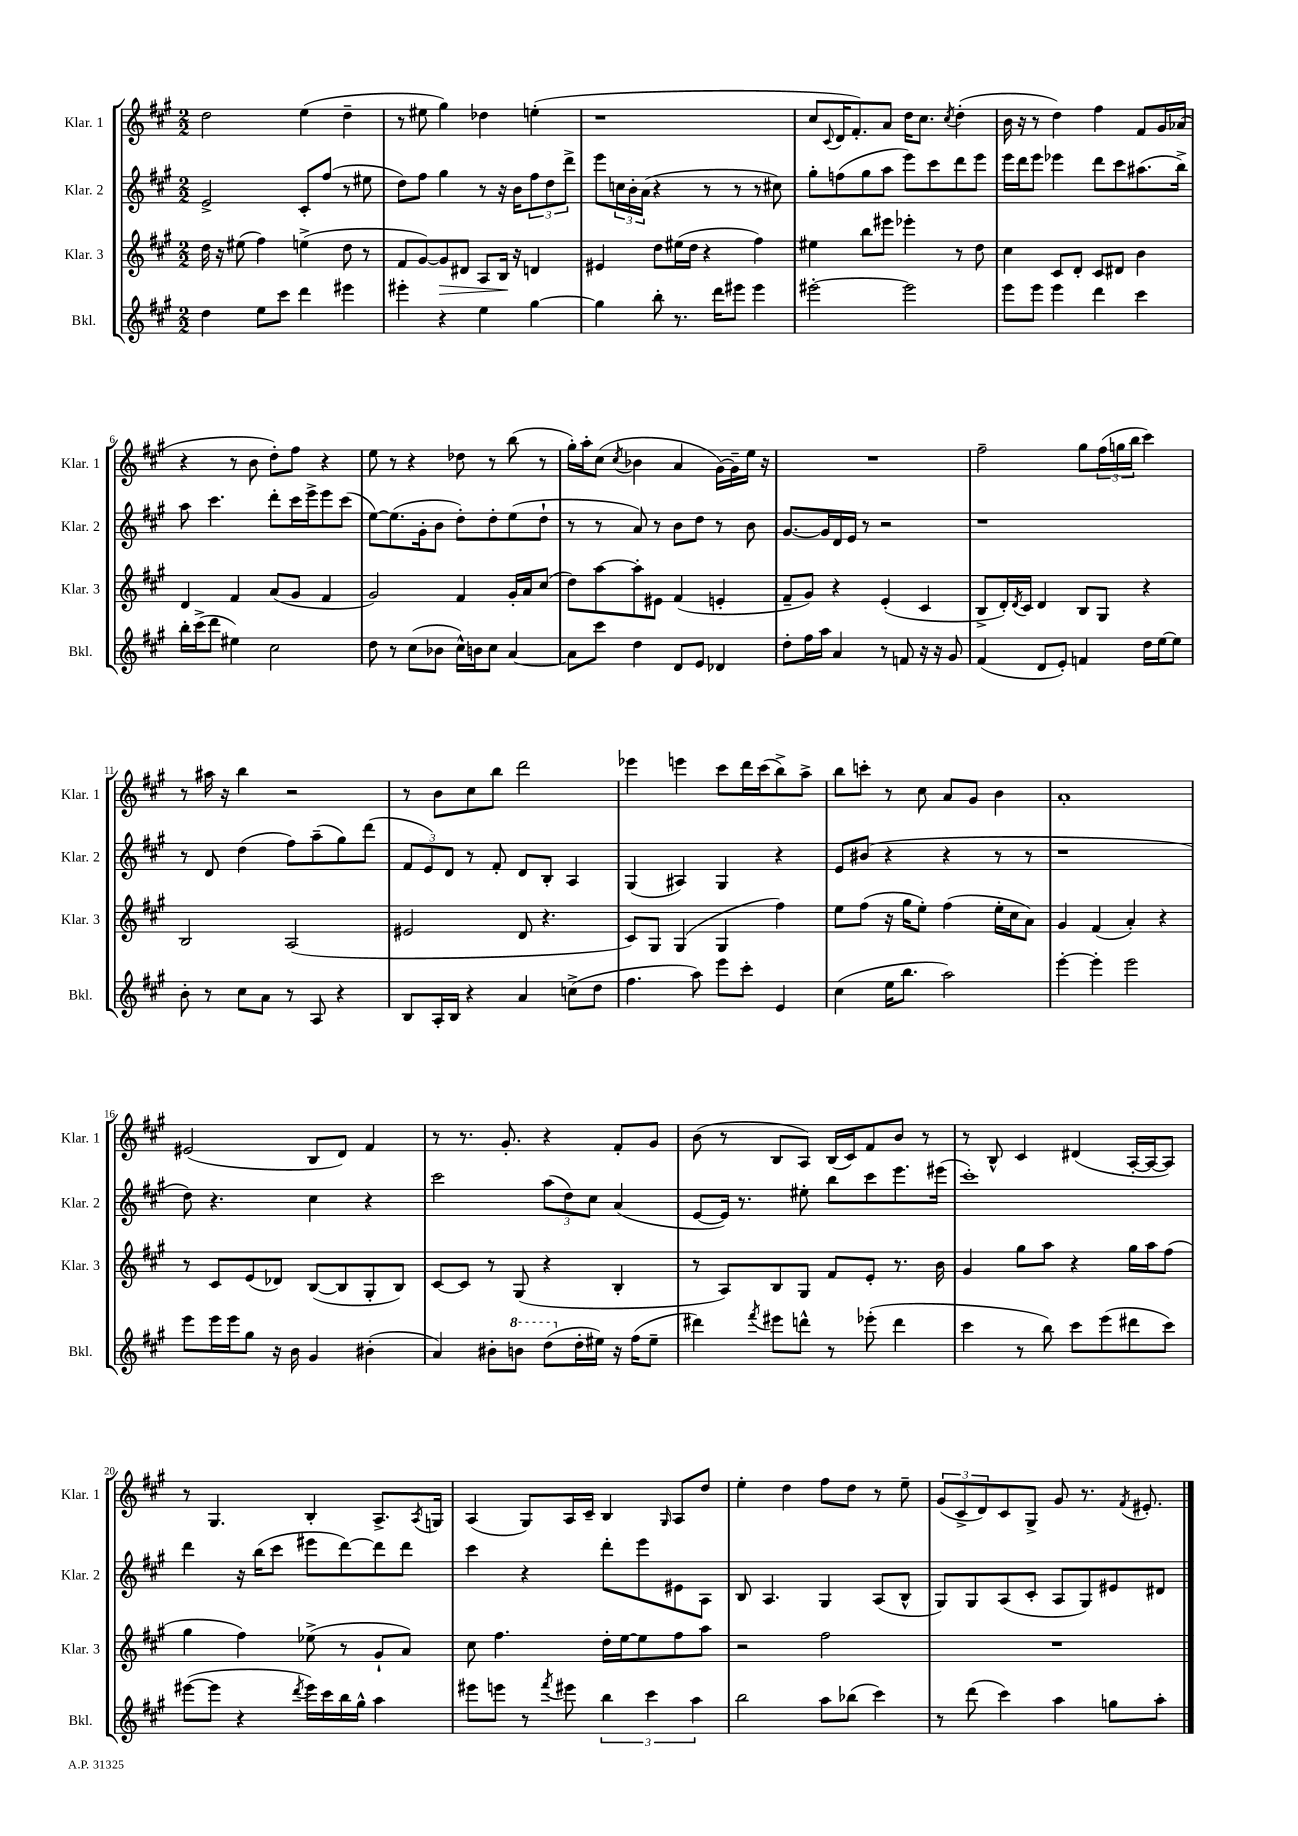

**kern	**kern	**dynam	**kern	**kern
*part4	*part3	*part3	*part2	*part1
*staff4	*staff3	*staff3	*staff2	*staff1
*I"Bkl.	*I"Klar. 3	*	*I"Klar. 2	*I"Klar. 1
*I'Bkl.	*I'Klar. 3	*	*I'Klar. 2	*I'Klar. 1
*clefG2	*clefG2	*	*clefG2	*clefG2
*k[f#c#g#]	*k[f#c#g#]	*	*k[f#c#g#]	*k[f#c#g#]
*M2/2	*M2/2	*	*M2/2	*M2/2
=1	=1	=1	=1	=1
4dd\	16dd\	.	2e^/	2dd\
.	16r	.	.	.
.	(8ee#X\	.	.	.
8ee\L	4ff#\)	.	.	.
8ccc#\J	.	.	.	.
4ddd\	(4een^\	.	8c#'/L	(4ee\
.	.	.	(8ff#/J	.
4eee#X\	8dd\	.	8r	4dd~\
.	8r	.	8ee#X\	.
=2	=2	=2	=2	=2
4eee#X'\	8f#/L	.	8dd\L)	8r
.	[8g#/)	.	8ff#\J	8ee#X\
!	!	!LO:HP:b	!	!
4r	8g#/]	>	4gg#\	4gg#\)
.	8d#X/J	.	.	.
4ee\	8A/L	.	8r	4dd-X\
.	16B/Jk	.	16r	.
.	16r	]	16b\KL	.
[4gg#\	4dn/	.	12ff#\	(4een'\
.	.	.	12dd\	.
.	.	.	12ddd^\J	.
=3	=3	=3	=3	=3
4gg#\]	4e#X/	.	8eee\L	1r
.	.	.	24ccn\L	.
.	.	.	24b'\	.
.	.	.	(24a\JJ	.
8bb'\	8dd\L	.	4r	.
8.r	(16ee#X\L	.	.	.
.	16dd\JJ	.	.	.
.	4r	.	8r	.
16ddd\KL	.	.	.	.
8eee#X\J	.	.	8r	.
4eee#\	4ff#\)	.	8r	.
.	.	.	8cc#X\)	.
=4	=4	=4	=4	=4
[2eee#X'\	4ee#X\	.	8gg#'\L	8cc#/L
.	.	.	.	8qqc#/
.	.	.	(8ffn\	16d/K
.	.	.	.	8.f#'/)
.	8bb\L	.	8gg#\	.
.	8eee#X\J	.	8aa\J	8a/J
2eee#\]	4eee-X'\	.	8eee\L)	16dd\KL
.	.	.	.	8.cc#\J
.	.	.	8ccc#\	.
.	.	.	.	8qcc#/
.	8r	.	8ddd\	(4dd'\
.	8dd\	.	8eee\J	.
=5	=5	=5	=5	=5
8eee\L	4cc#\	.	16eee\LL	16b\
.	.	.	16ddd\J	16r
8eee\J	.	.	8eee\J	8r
4eee\	8c#/L	.	4eee-X\	4dd\)
.	8d'/J	.	.	.
4ddd\	8c#/L	.	8ddd\L	4ff#\
.	8d#X/J	.	8ccc#\	.
4ccc#\	4b\	.	(8.aa#X\	8f#/L
.	.	.	.	16g#/L
.	.	.	16bb^\Jk)	(16a-X/JJ
!!LO:LB:g=z
=6	=6	=6	=6	=6
16bb'\LL	4d/	.	8aa\	4r
(16ccc#^\J	.	.	.	.
8ddd\J	.	.	4.ccc#\	.
4ee#X\)	4f#/	.	.	8r
.	.	.	.	8b\
2cc#\	(8a/L	.	8ddd'\L	8dd'\L)
.	8g#/J	.	16ccc#\L	8ff#\J
.	.	.	16eee^\J	.
.	4f#/	.	8eee\	4r
.	.	.	(8ccc#\J	.
=7	=7	=7	=7	=7
8dd\	2g#/)	.	[8ee\L)	8ee\
8r	.	.	(8.ee\]	8r
(8cc#\L	.	.	.	4r
.	.	.	16g#'\k	.
8b-X\J	.	.	8b\J	.
16cc#^^\LL)	4f#/	.	8dd'\L)	8dd-X\
16bn\J	.	.	.	.
8cc#\J	.	.	8dd'\	8r
[4a/	16g#'/LL	.	(8ee\	(8bb\
.	16a/J	.	.	.
.	(8cc#/J	.	8dd`\J	8r
=8	=8	=8	=8	=8
8a\L]	8dd\L)	.	8r	16gg#'\LL)
.	.	.	.	16aa'\J
8ccc#\J	[8aa\	.	8r	(8cc#\J
.	.	.	.	8qcc#/
4dd\	8aa'\]	.	8a/)	4b-X\
.	8e#X\J	.	8r	.
8d/L	(4f#/	.	8b\L	4a/
8e/J	.	.	8dd\J	.
4d-X/	4en'/	.	8r	[16g#\LL)
.	.	.	.	16g#~\]
.	.	.	8b\	16ee\JJ
.	.	.	.	16r
=9	=9	=9	=9	=9
8dd'\L	8f#~/L	.	[8.g#/L	1r
16ff#\L	8g#/J)	.	.	.
16aa\JJ	.	.	16g#/L]	.
4a/	4r	.	16d/	.
.	.	.	16e/JJ	.
.	.	.	8r	.
8r	(4e'/	.	2r	.
8fn/	.	.	.	.
16r	4c#/	.	.	.
16r	.	.	.	.
8g#/	.	.	.	.
=10	=10	=10	=10	=10
(4f#/	8B^/L	.	1r	2ff#~\
.	16d'/L)	.	.	.
.	8qd/	.	.	.
.	16c#/JJ	.	.	.
8d/L	4d/	.	.	.
8e'/J)	.	.	.	.
4fn/	8B/L	.	.	8gg#\L
.	8G#/J	.	.	(24ff#\L
.	.	.	.	24ggn\
.	.	.	.	24bb\JJ
16dd\LL	4r	.	.	4ccc#\)
[16ee\J	.	.	.	.
8ee\J]	.	.	.	.
!!LO:LB:g=z
=11	=11	=11	=11	=11
8b'\	2B/	.	8r	8r
8r	.	.	8d/	16aa#X\
.	.	.	.	16r
8cc#\L	.	.	(4dd\	4bb\
8a\J	.	.	.	.
8r	(2A/	.	8ff#\L)	2r
8A/	.	.	(8aa~\	.
4r	.	.	8gg#\)	.
.	.	.	(8ddd\J	.
=12	=12	=12	=12	=12
8B/L	2e#X/	.	12f#/L	8r
.	.	.	12e/)	.
16A'/L	.	.	.	8b\L
.	.	.	12d/J	.
16B/JJ	.	.	.	.
4r	.	.	8r	8cc#\
.	.	.	8f#'/	8bb\J
4a/	8d/	.	8d/L	2ddd\
.	4.r	.	8B'/J	.
(8ccn^\L	.	.	4A/	.
8dd\J	.	.	.	.
=13	=13	=13	=13	=13
4.ff#\	8c#/L)	.	(4G#/	4eee-X\
.	8G#/J	.	.	.
.	(4G#/	.	4A#X/)	4eeen\
8aa\)	.	.	.	.
8eee\L	4G#/	.	4G#/	8ccc#\L
8ccc#'\J	.	.	.	16ddd\L
.	.	.	.	(16ccc#\J
4e/	4ff#\)	.	4r	8bb^\)
.	.	.	.	8aa^\J
=14	=14	=14	=14	=14
(4cc#\	8ee\L	.	8e/L	8bb\L
.	(8ff#\J	.	(8b#X/J	8cccn'\J
16ee\KL	16r	.	4r	8r
8.bb\J	16gg#\KL	.	.	.
.	8ee'\J)	.	.	8cc#\
2aa\)	(4ff#\	.	4r	8a/L
.	.	.	.	8g#/J
.	16ee'\LL	.	8r	4b\
.	16cc#\J	.	.	.
.	8a\J)	.	8r	.
=15	=15	=15	=15	=15
[4eee'\	4g#/	.	1r	1a'
4eee'\]	(4f#/	.	.	.
2eee\	4a'/)	.	.	.
.	4r	.	.	.
!!LO:LB:g=z
=16	=16	=16	=16	=16
8eee\L	8r	.	8dd\)	(2e#X/
16eee\L	8c#/L	.	4.r	.
16eee\J	.	.	.	.
8gg#\J	(8e/	.	.	.
16r	8d-X/J)	.	.	.
16b\	.	.	.	.
4g#/	([8B/L	.	4cc#\	8B/L
.	8B/]	.	.	8d/J)
(4b#X'\	8G#'/	.	4r	4f#/
.	8B/J)	.	.	.
=17	=17	=17	=17	=17
4a/)	[8c#/L	.	2ccc#\	8r
.	8c#/J]	.	.	8.r
8b#X'\L	8r	.	.	.
.	.	.	.	8.g#'/
*8va	*	*	*	*
8bbn\J	(8G#/	.	.	.
(8ddd\L	4r	.	(12aa\L	4r
.	.	.	12dd\)	.
*X8va	*	*	*	*
16dd'\L	.	.	.	.
.	.	.	12cc#\J	.
16ee#X\JJ)	.	.	.	.
16r	4B'/	.	(4a/	8f#'/L
(16ff#\KL	.	.	.	.
8ee#~\J	.	.	.	8g#/J
=18	=18	=18	=18	=18
4ddd#X\)	8r	.	[8e/L	(8b\
.	8A/L)	.	16e/Jk])	8r
.	.	.	8.r	.
8qfff#/	.	.	.	.
8eee#X\L	8B/	.	.	8B/L
8dddn^^\J	8G#/J	.	8ee#X'\	8A/J)
8r	8f#/L	.	8bb\L	(16B/LL
.	.	.	.	16c#/J)
(8eee-X'\	8e'/J	.	8ccc#\	8f#/
4ddd\	8.r	.	8.eee\	8b/J
.	.	.	.	8r
.	16b\	.	(16eee#X\Jk	.
=19	=19	=19	=19	=19
4ccc#\	4g#/	.	1ccc#')	8r
.	.	.	.	8B^^/
8r	8gg#\L	.	.	4c#/
8bb\)	8aa\J	.	.	.
8ccc#\L	4r	.	.	(4d#X/
(8eee\	.	.	.	.
8ddd#X\	16gg#\LL	.	.	[16A'/LL
.	16aa\J	.	.	16A/J_
8ccc#\J)	(8ff#\J	.	.	8A/J])
!!LO:LB:g=z
=20	=20	=20	=20	=20
([8eee#X\L	4gg#\	.	4ddd\	8r
8eee#\J]	.	.	.	4.G#/
4r	4ff#\)	.	16r	.
.	.	.	(16bb\KL	.
.	.	.	8ccc#\J	.
8qddd/	.	.	.	.
16eee#\LL)	(8ee-X^\	.	8eee#X\L	4B'/
16ccc#\	.	.	.	.
16bb\	8r	.	[8ddd\)	.
16gg#^^\JJ	.	.	.	.
4aa\	8g#`/L	.	8ddd\]	8.A^/L
.	8a/J)	.	8ddd\J	.
.	.	.	.	8qA/
.	.	.	.	16Gn/Jk
=21	=21	=21	=21	=21
8eee#X\L	8cc#\	.	4ccc#\	(4A/
8eeen\J	4.ff#\	.	.	.
8r	.	.	4r	8G#/L)
8qfff#/	.	.	.	.
8eee#X\	.	.	.	16A/L
.	.	.	.	16c#~/JJ
6bb\	16dd'\LL	.	8ddd'\L	4B/
.	[16ee\J	.	.	.
.	8ee\]	.	8eee\	.
6ccc#\	.	.	.	.
.	.	.	.	16qqG#/
.	8ff#\	.	8e#X\	8A/L
6aa\	.	.	.	.
.	8aa\J	.	8A\J	8dd/J
=22	=22	=22	=22	=22
2bb\	2r	.	8B/	4ee'\
.	.	.	4.A/	.
.	.	.	.	4dd\
8aa\L	2ff#\	.	4G#/	8ff#\L
(8bb-X\J	.	.	.	8dd\J
4ccc#\)	.	.	(8A/L	8r
.	.	.	8B^^/J	8ee~\
=23	=23	=23	=23	=23
8r	1r	.	8G#/L)	(12g#/L
.	.	.	.	12c#^/
(8ddd\	.	.	8G#/	.
.	.	.	.	12d/)
4ccc#\)	.	.	(8A/	8c#/
.	.	.	8c#'/J	8G#^/J
4aa\	.	.	8A/L	8g#/
.	.	.	8G#/)	8.r
8ggn\L	.	.	8e#X/	.
.	.	.	.	8qf#/
.	.	.	.	8.e#X'/
8aa'\J	.	.	8d#X/J	.
==	==	==	==	==
*-	*-	*-	*-	*-
